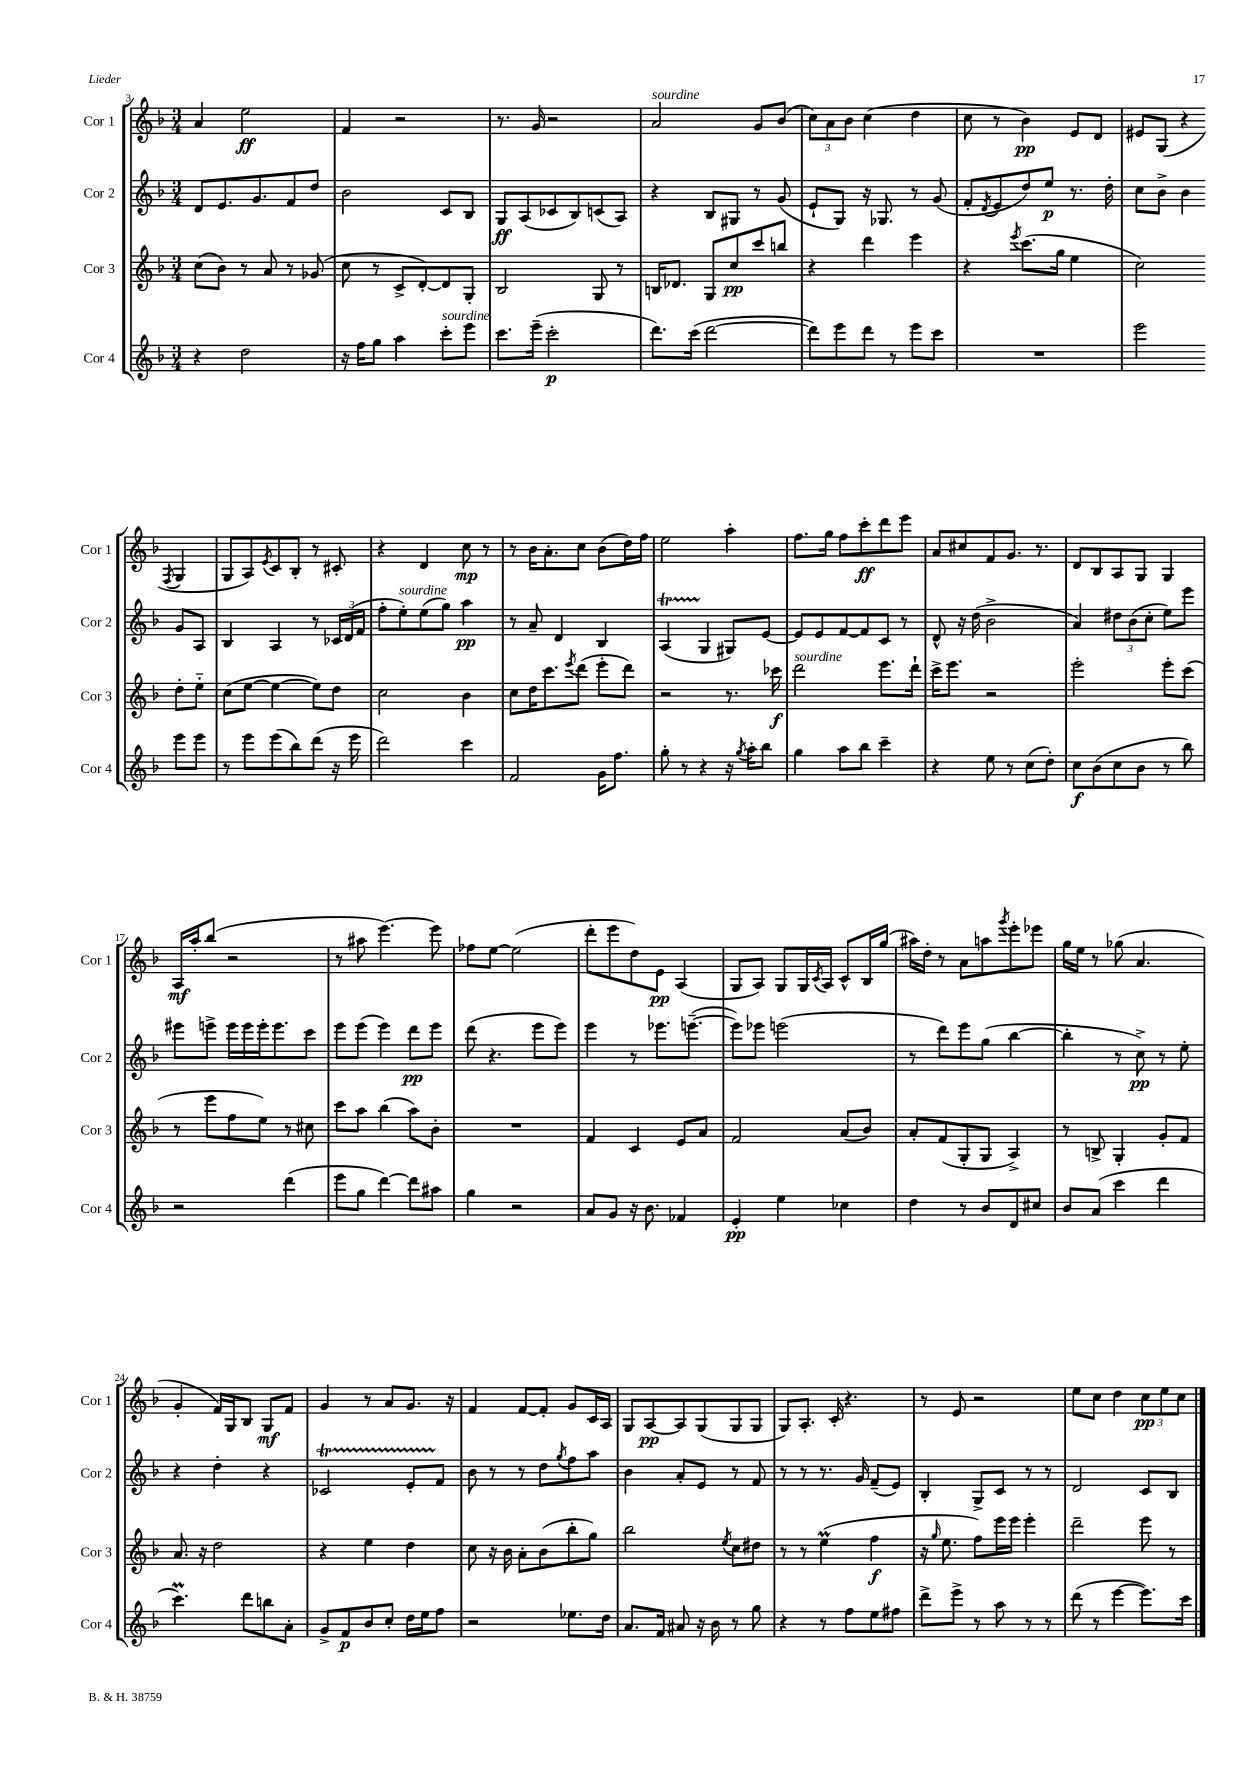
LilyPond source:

<<
\new StaffGroup <<
\new Staff = "s0" \with { instrumentName = "Cor 1" shortInstrumentName = "Cor 1" } {
    \clef treble \key f \major \numericTimeSignature \time 3/4
    a'4 e''2\ff |
    f'4 r2 |
    r8. g'16 r2 |
    a'2^\markup { \italic "sourdine" } g'8 bes'8( |
    \tuplet 3/2 { c''8) a'8 bes'8 } c''4( d''4 |
    c''8 r8 bes'4\pp) e'8 d'8 |
    eis'8 g8( r4 \acciaccatura { f8 } g4 |
    g8 a8) \acciaccatura { e'8 } c'8 bes8-. r8 cis'8-. |
    r4 d'4 c''8\mp r8 |
    r8 bes'16 a'8.-. c''8 bes'8( d''16) f''16 |
    e''2 a''4-. |
    f''8. g''16 f''8 c'''8-.\ff d'''8 e'''8 |
    a'8 cis''8 f'8 g'8. r8. |
    d'8 bes8 a8 g8 g4 |
    a16\mf a''16-. bes''8( r2 |
    r8 ais''8 e'''4.~) e'''8 |
    fes''8 e''8~ e''2( |
    d'''8-. e'''8 d''8) e'8\pp a4( |
    g8 a8) g8 g16 \acciaccatura { c'8 } a16 c'8-^ bes16 g''16( |
    ais''16) d''16-. r8 a'8 a''8 \acciaccatura { g'''8 } e'''8-. ees'''8 |
    g''16 e''16 r8 ges''8( a'4. |
    g'4-. f'16) g16 bes8 g8\mf f'8 |
    g'4 r8 a'8 g'8. r16 |
    f'4 f'8~ f'8-. g'8 c'16 a16 |
    g8 a8~\pp a8 g8( g8 g8 |
    g8) a8.-. c'16-. r4. |
    r8 e'8 r2 |
    e''8 c''8 d''4 \tuplet 3/2 { c''8\pp e''8 c''8 } \bar "|." |
}
\new Staff = "s1" \with { instrumentName = "Cor 2" shortInstrumentName = "Cor 2" } {
    \clef treble \key f \major \numericTimeSignature \time 3/4
    d'8 e'8. g'8. f'8 d''8 |
    bes'2 c'8 bes8 |
    g8\ff a8( ces'8 bes8) c'8( a8) |
    r4 bes8 gis8 r8 g'8( |
    e'8-! g8) r16 ges8. r8 g'8( |
    f'8-. \acciaccatura { d'8 } e'8 d''8) e''8\p r8. d''16-. |
    c''8 bes'8-> bes'4 g'8 a8 |
    bes4 a4 r8 \tuplet 3/2 { ces'16 d'16( f'16 } |
    f''8-. e''8-.^\markup { \italic "sourdine" }) e''8( g''8) a''4\pp |
    r8 a'8-- d'4 bes4 |
    a4\startTrillSpan( g4\stopTrillSpan gis8) e'8~ |
    e'8 e'8 f'8~ f'8 c'8 r8 |
    d'8-^ r16 d''16( bes'2-> |
    a'4) \tuplet 3/2 { dis''8 bes'8( c''8-. } e''8) e'''8 |
    eis'''8 e'''8-> e'''16 e'''16 e'''16-. e'''8. c'''8 |
    e'''8 e'''8( e'''4) d'''8\pp e'''8 |
    d'''8( r4. e'''8 e'''8) |
    e'''4 r8 ees'''8. e'''8.~--( |
    e'''8) ees'''8 e'''2( |
    r8 d'''8) e'''8 g''8( bes''4~ |
    bes''4-. r8 c''8->\pp) r8 e''8-. |
    r4 d''4-. r4 |
    ces'2\startTrillSpan e'8-. f'8\stopTrillSpan |
    bes'8 r8 r8 d''8 \acciaccatura { g''8 } f''8 a''8 |
    bes'4 a'8-. e'8 r8 f'8 |
    r8 r8 r8. g'16 f'8--( e'8) |
    bes4-. g8-> c'8 r8 r8 |
    d'2 c'8 bes8 \bar "|." |
}
\new Staff = "s2" \with { instrumentName = "Cor 3" shortInstrumentName = "Cor 3" } {
    \clef treble \key f \major \numericTimeSignature \time 3/4
    c''8( bes'8) r8 a'8 r8 ges'8( |
    c''8 r8 c'8-> d'8~-.) d'8 g8-. |
    bes2 g8 r8 |
    b16 des'8. g8 c''8\pp c'''8 b''8 |
    r4 d'''4 e'''4 |
    r4 \acciaccatura { e'''8 } c'''8.( g''16 e''4 |
    c''2) d''8-. e''8-_ |
    c''8( e''8~ e''4~ e''8) d''8 |
    c''2 bes'4 |
    c''8 d''16 c'''8. \acciaccatura { e'''8 } d'''8( e'''8-. d'''8) |
    r2 r8. ces'''16\f |
    d'''2^\markup { \italic "sourdine" } e'''8. d'''16-! |
    c'''16-> e'''8. r2 |
    e'''2-. e'''8-. c'''8( |
    r8 e'''8 f''8 e''8) r8 cis''8 |
    c'''8 a''8 bes''4( a''8) bes'8-. |
    R2. |
    f'4 c'4 e'8 a'8 |
    f'2 a'8( bes'8) |
    a'8-. f'8( g8-. g8 a4->) |
    r8 b8-> g4-. g'8-. f'8 |
    a'8. r16 d''2 |
    r4 e''4 d''4 |
    c''8 r16 bes'16 a'8-. bes'8( bes''8-. g''8) |
    bes''2 \acciaccatura { e''8 } c''8 dis''8 |
    r8 r8 e''4\prall( f''4\f |
    r16 \grace { g''16 } e''8. f''8) e'''16 e'''16 e'''4-. |
    d'''2-- e'''8 r8 \bar "|." |
}
\new Staff = "s3" \with { instrumentName = "Cor 4" shortInstrumentName = "Cor 4" } {
    \clef treble \key f \major \numericTimeSignature \time 3/4
    r4 d''2 |
    r16 f''16 g''8 a''4 c'''8-.^\markup { \italic "sourdine" } e'''8 |
    c'''8. e'''16--( c'''2-.\p |
    d'''8.) c'''16( d'''2~ |
    d'''8) e'''8 d'''8 r8 e'''8 c'''8 |
    R2. |
    e'''2 e'''8 e'''8 |
    r8 e'''8 e'''8( bes''8) d'''8( r16 e'''16 |
    d'''2) c'''4 |
    f'2 g'16 f''8. |
    g''8-. r8 r4 r16 \acciaccatura { g''8 } a''16-. bes''8 |
    g''4 a''8 bes''8 c'''4-- |
    r4 e''8 r8 c''8( d''8-.) |
    c''8\f bes'8( c''8 bes'8 r8 bes''8) |
    r2 d'''4( |
    e'''8 g''8 d'''4~) d'''8 ais''8 |
    g''4 r2 |
    a'8 g'8 r16 bes'8. fes'4 |
    e'4-.\pp e''4 ces''4 |
    d''4 r8 bes'8 d'8 cis''8 |
    bes'8 a'8( c'''4 d'''4 |
    c'''4.\prall) d'''8 b''8 a'8-. |
    g'8-> f'8\p bes'8 c''8-. d''16 e''16 f''8 |
    r2 ees''8. d''16 |
    a'8. f'16 ais'8 r16 bes'16 r8 g''8 |
    r4 r8 f''8 e''8 fis''8 |
    d'''8-> e'''8-> r8 a''8 r8 r8 |
    d'''8( r8 e'''4~ e'''8.) c'''16 \bar "|." |
}
>>
>>
\layout { \context { \Score currentBarNumber = #3 } }
